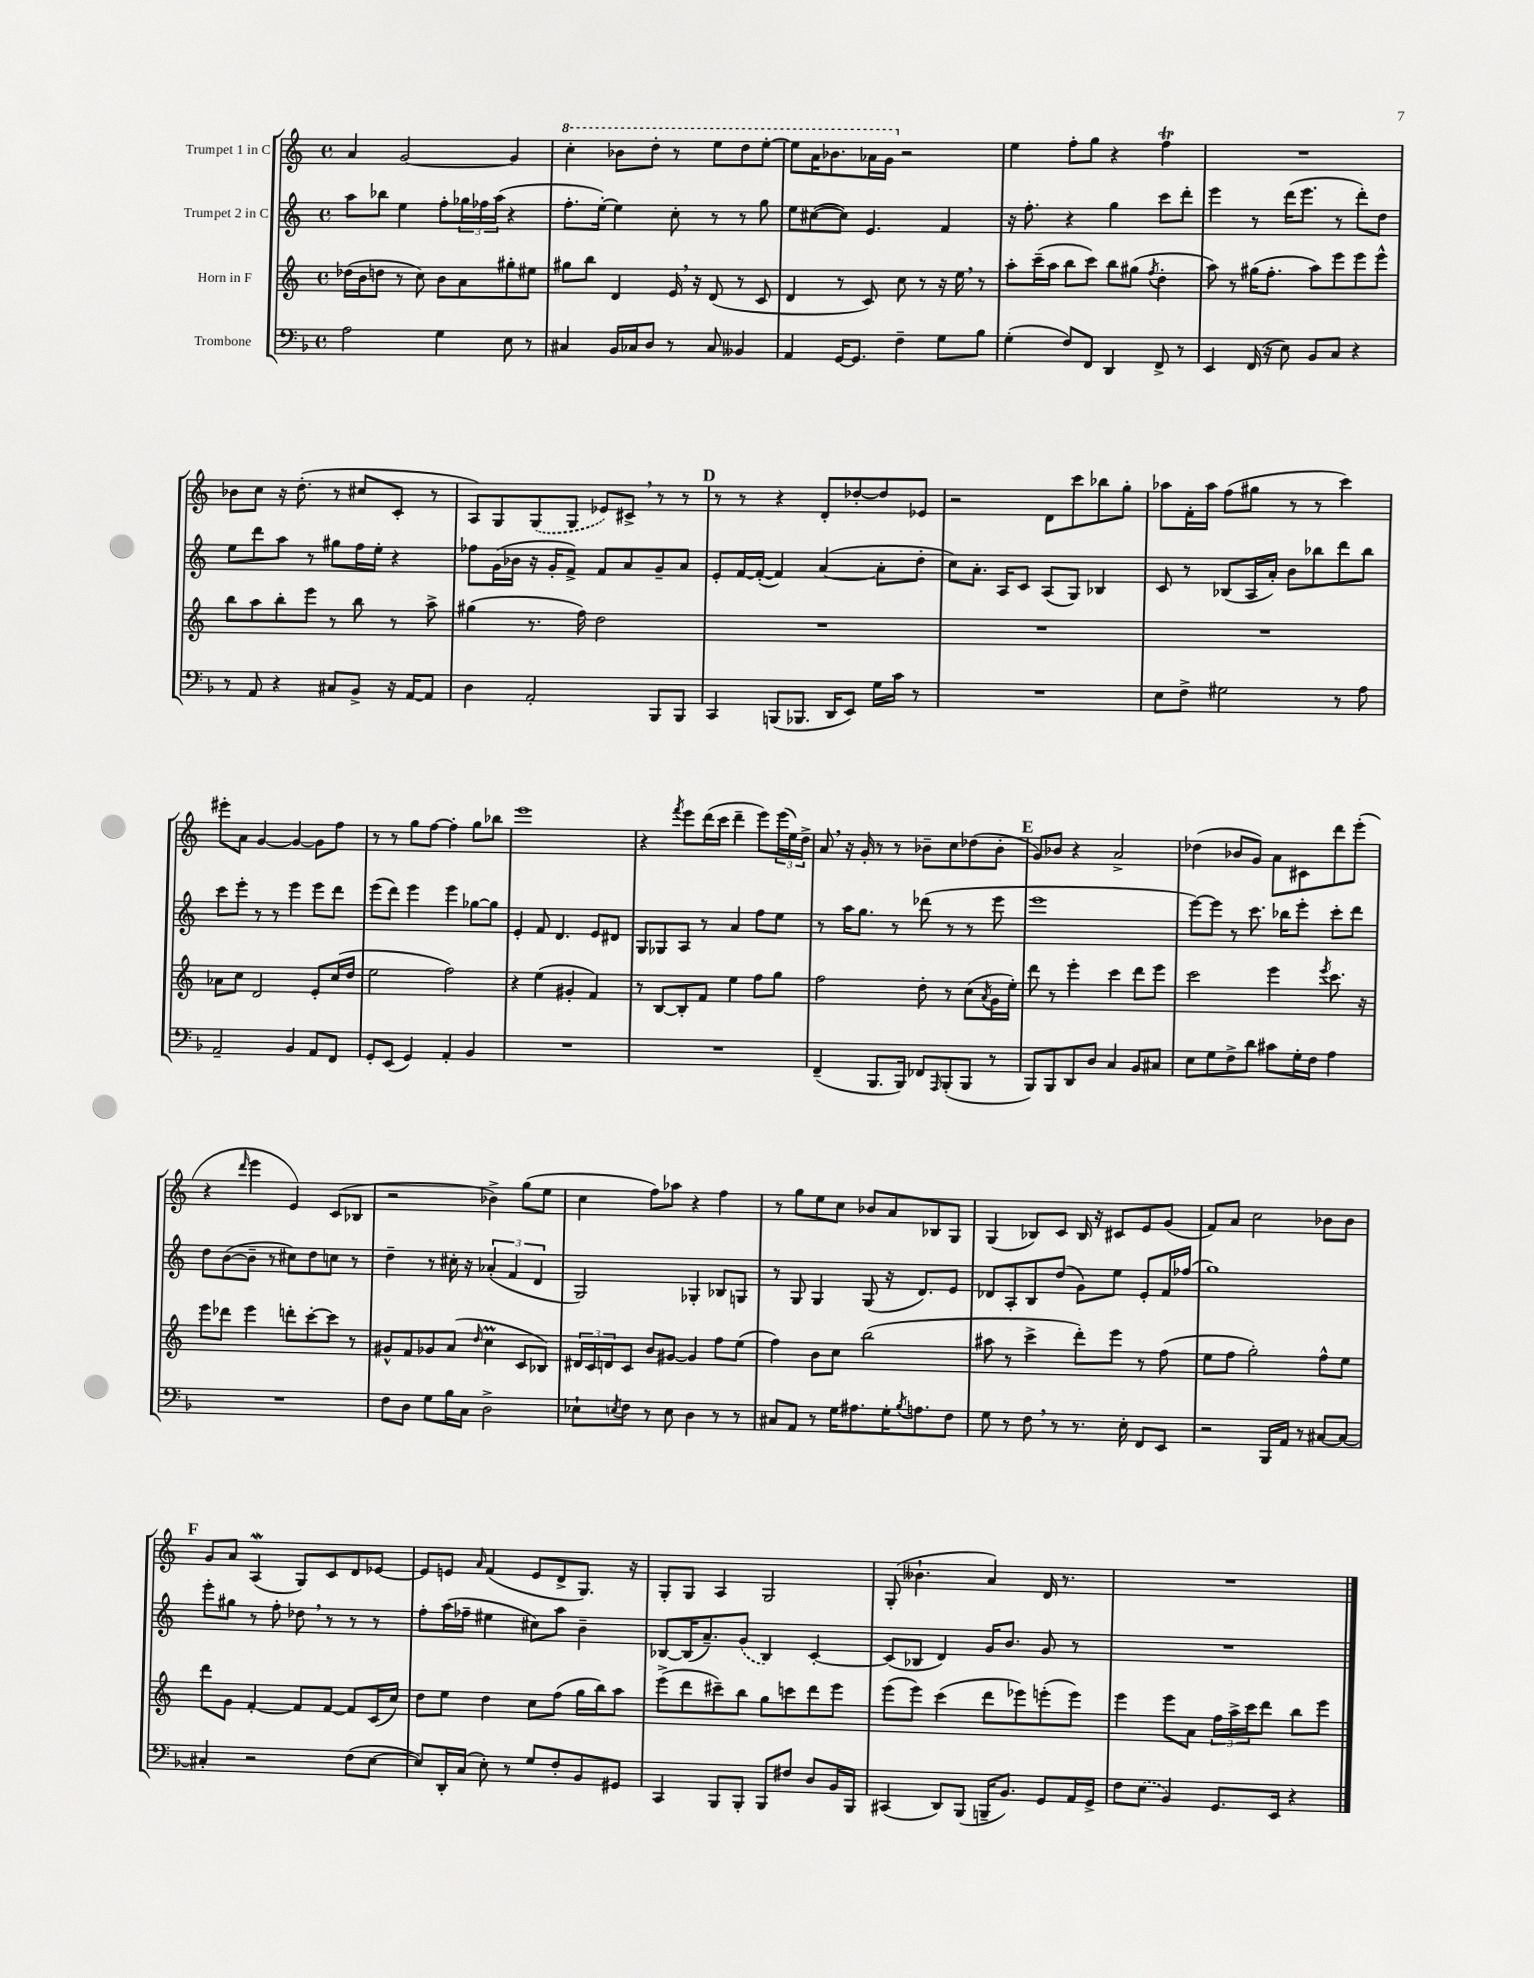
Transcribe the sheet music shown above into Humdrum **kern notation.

**kern	**kern	**kern	**kern
*part4	*part3	*part2	*part1
*staff4	*staff3	*staff2	*staff1
*I"Trombone	*I"Horn in F	*I"Trumpet 2 in C	*I"Trumpet 1 in C
*clefF4	*clefG2	*clefG2	*clefG2
*k[b-]	*k[]	*k[]	*k[]
*M4/4	*M4/4	*M4/4	*M4/4
*met(c)	*met(c)	*met(c)	*met(c)
=21	=21	=21	=21
2A\	(16dd-X\LL	8aa\L	4a/
.	16b\J	.	.
.	8ddn\J	8bb-X\J	.
.	8r	4ee\	[2g/
.	8cc\)	.	.
4G\	8b\L	8ff'\L	.
.	8a\	24gg-X\L	.
.	.	24ff-X\	.
.	.	(24aa\JJ	.
8E\	8gg#X'\	4r	4g/]
8r	8ee#X\J	.	.
=22	=22	=22	=22
*	*	*	*8va
4C#X/	8gg#X\L	8.ff'\L	4ccc'\
.	8bb\J	.	.
.	.	[16ee'\Jk)	.
16BB-/LL	4d/	4ee\]	8bb-X\L
16C-X/J	.	.	.
8D/J	.	.	8ddd'\J
8r	16e,/	8cc'\	8r
.	16r	.	.
8C-/	(8d/	8r	8eee\L
4BB--X/	8r	8r	8ddd\
.	8c/	8gg\	[8eee'\J
=23	=23	=23	=23
4AA/	4d/	8ee\L	8eee\L]
.	.	([8cc#X\	16aa\K
.	.	.	8.bb-X\
[16GG/KL	8r	8cc#\J])	.
8.GG/J]	.	.	.
.	8c/)	4.e/	16aa-X\L
.	.	.	16gg\JJ
*	*	*	*X8va
4F~\	8cc\	.	2r
.	8r	.	.
8G\L	16r	4f/	.
.	16ee,\	.	.
8B-\J	8r	.	.
=24	=24	=24	=24
(4G'\	8aa'\L	16r	4ee\
.	.	8.ff'\	.
.	(16ccc~\L	.	.
.	16aa\JJ	.	.
8F/L)	8bb\L	4r	8ff'\L
8FF/J	8ccc\J)	.	8gg\J
4DD/	8bb\L	4gg\	4r
.	(8gg#X\J	.	.
.	8qff/	.	.
8FF^/	4dd'\	8ccc\L	4ffT\
8r	.	8ddd'\J	.
=25	=25	=25	=25
4EE/	8aa\)	4eee\	1r
.	8r	.	.
(16FF/	(16gg#X\KL	8r	.
16r	8.ff'\J	.	.
8E\)	.	(16ddd\KL	.
.	.	8.eee\J	.
8BB-/L	8aa\L)	.	.
8C/J	8eee\	8r	.
4r	8eee\	8ddd'\L)	.
.	8eee^^\J	8dd\J	.
!!LO:LB:g=z
=26	=26	=26	=26
8r	8bb\L	8ee\L	8b-X\L
8AA/	8aa\	8ddd\	8cc\J
4r	8bb'\	8aa\J	16r
.	.	.	(8.dd'\
.	8eee\J	8r	.
8C#X/L	8r	8gg#X\L	8r
8BB-^/J	8bb\	16ff\L	8cc#X/L
.	.	16ee'\JJ	.
16r	8r	4r	8c'/J
[16AA/KL	.	.	.
8AA/J]	8aa^\	.	8r
=27	=27	=27	=27
4D\	(4gg#X\	8ff-X\L	8A/L)
.	.	(16g\L	8G/
.	.	16b-X\JJ	.
2AA'/	8.r	16r	(8G/
.	.	16g'/KL	.
.	.	8f^/J)	8G/J
.	16ff\)	.	.
.	2dd\	8f/L	8e-X/L)
.	.	8a/	8c#X^,/J
8BBB-/L	.	8g~/	8r
8BBB-/J	.	8a/J	8r
!!LO:REH:place=s1:t=D
=28	=28	=28	=28
4CC/	1r	8e'/L	8r
.	.	[16f/L	8r
.	.	(16f'/JJ_	.
(8BBBn/L	.	4f/])	4r
8.BBB-X/J	.	.	.
.	.	([4a/	8d'/L
16DD/KL	.	.	.
8EE/J)	.	.	[8dd-X'/
16G\LL	.	8a'\L]	8dd-/]
16c\JJ	.	.	.
8r	.	8dd'\J	8e-X/J
=29	=29	=29	=29
1r	1r	8cc\L)	2r
.	.	8.a'\J	.
.	.	16A/KL	.
.	.	8c/J	.
.	.	(8A/L	8d\L
.	.	8G/J)	8ccc\
.	.	4B-X/	8bb-X\
.	.	.	8gg'\J
=30	=30	=30	=30
8E\L	1r	8c/	8aa-X\L
8F^\J	.	8r	16f'\L
.	.	.	16aa-\JJ
2G#X\	.	(8B-X/L	(8ff\L
.	.	16A/L	8gg#X\J
.	.	16a'/JJ)	.
.	.	8b\L	8r
.	.	8bb-X\	8r
8r	.	8ddd\	4ccc\)
8A\	.	8bb-\J	.
!!LO:LB:g=z
=31	=31	=31	=31
2AA~/	8a-X\L	8ccc\L	8eee#X'\L
.	8cc\J	8eee'\J	8a\J
.	2d/	8r	[4g/
.	.	8r	.
4BB-/	.	4eee\	4g/_
8AA/L	8e'/L	8eee\L	8g\L]
8FF/J	(16cc/L	8ddd\J	8ff\J
.	16dd/JJ	.	.
=32	=32	=32	=32
8GG'/L	2ee\	(8eee\L	8r
(8EE/J	.	8ddd\J)	8r
4GG/)	.	4eee\	8gg\L
.	.	.	[8ff\J
4AA'/	2ff\)	4eee\	4ff'\]
4BB-/	.	[8gg-X\L	8gg\L
.	.	8gg-\J]	8bb-X\J
=33	=33	=33	=33
1r	4r	4e'/	1eee
.	(4ee\	8f/	.
.	.	4.d/	.
.	4g#X'/	.	.
.	4f/)	8e/L	.
.	.	8d#X/J	.
=34	=34	=34	=34
1r	8r	8G/L	4r
.	[8B/L	8G-X/	.
.	.	.	8qfff/
.	8B'/]	8A/J	8eee\L
.	8f/J	8r	(16ddd\L
.	.	.	16ccc\JJ
.	4ee\	4a/	4ddd~\
.	8ff\L	8ff\L	8eee\L)
.	8gg\J	8ee\J	(24eee\L
.	.	.	24ee\)
.	.	.	24dd^\JJ
=35	=35	=35	=35
(4FF~/	2ff\	8r	8a,/
.	.	16aa\KL	16r
.	.	8.gg\J	16g'/
8.BBB-/L	.	.	8r
.	.	8r	8r
16BBB-/Jk)	.	.	.
8FF-X/L	8dd'\	(8ddd-X\	8b-X~\L
16qqAAA/	.	.	.
(8BBB-'/	8r	8r	8cc\
8BBB-/J	(8cc\L	8r	(8dd-X\
.	8qa/	.	.
8r	16g\L	8eee\	8b-'\J
.	16ee'\JJ)	.	.
!!LO:REH:place=s1:t=E
=36	=36	=36	=36
8BBB-/L)	8ddd\	1eee	8g/L)
8BBB-/	8r	.	8b-X/J
8DD/	4eee'\	.	4r
8D/J	.	.	.
4C/	4ccc\	.	2a^/
8BB-/L	8ddd\L	.	.
8C#X/J	8eee\J	.	.
=37	=37	=37	=37
8E\L	2ccc\	[8eee\L)	(4dd-X\
8G\	.	8eee\J]	.
8F^\	.	8r	8b-X/L
8d\J	.	8.ccc\	8g/J)
8c#X\L	4eee\	.	8a\L
.	.	16bb-X\KL	.
16G'\L	.	8eee'\J	8c#X\
16F\JJ	.	.	.
.	8qeee/	.	.
4A\	8.ccc\	8ccc'\L	8ddd\
.	.	8ddd\J	(8eee'\J
.	16r	.	.
!!LO:LB:g=z
=38	=38	=38	=38
1r	8eee\L	8dd\L	4r
.	8ddd-X\J	([8b\	.
.	.	.	16qqddd/
.	4eee\	8b~\J]	4eee\
.	.	8r	.
.	8dddn'\L	8cc#X\L)	4e/)
.	[8ccc'\	8dd\	.
.	8ccc\J]	8ccn\J	(8c/L
.	8r	8r	8B-X/J
=39	=39	=39	=39
8F\L	8g#X^^/L	4dd~\	2r
8D\J	8f/	.	.
8G\L	8g-X/	8r	.
16B-\L	(8a/J	16cc#X'\	.
16C\JJ	.	16r	.
.	16qqdd/	.	.
2D^\	4ccM\	(6a-X'/	4b-X^\)
.	.	6f/	.
.	8c/L	.	(8gg\L
.	.	6d/	.
.	8B-X/J)	.	8ee\J
=40	=40	=40	=40
8E-X`\L	24d#X/LL	2G/)	4cc\
.	24c/	.	.
.	24dn/J	.	.
8qEn/	.	.	.
8F\J	8c/J	.	.
8r	8b/L	.	8ff\L)
8E\	[8g#X/J	.	8aa-X\J
4D\	4g#/]	4G-X'/	4r
8r	8ff\L	8B-X/L	4ff\
8r	(8ee\J	8Gn/J	.
=41	=41	=41	=41
8C#X/L	4ff\)	8r	8r
8AA/J	.	8G/	8gg\L
8r	8b\L	4G/	8ee\
16G\KL	8cc\J	.	8cc\J
8.A#X\	.	.	.
.	(2bb\	(8G/	8b-X/L
16G'\K	.	16r	8a/
8qB-/	.	.	.
8.An\	.	8.d/L)	.
.	.	.	8B-X/
8F\J	.	8e/J	8G/J
=42	=42	=42	=42
8G\	8aa#X\	8d-X/L	(4G/
8r	8r	8A'/	.
8F,\	4ccc^\	8B/	8B-X/L)
8r	.	(8dd/J	8c/J
8.r	8ddd'\L)	8g\L)	16B-/
.	.	.	16r
.	8eee\J	8ee\J	8c#X/L
16E'\	.	.	.
8FF/L	8r	8e'/L	8e/
8EE/J	(8ff\	16f/L	(8g/J
.	.	(16ff-X/JJ	.
=43	=43	=43	=43
2r	8ee\L	1gg)	8f/L)
.	8ff\J	.	8a/J
.	2gg'\)	.	2cc\
16BBB-/LL	.	.	.
16AA/JJ	.	.	.
8r	.	.	.
[8C#X/L	8ff^^\L	.	8b-X\L
8C#/J_	8ee\J	.	8b-\J
!!LO:LB:g=z
!!LO:REH:place=s1:t=F
=44	=44	=44	=44
4C#X'/]	8ddd\L	8eee'\L	8g/L
.	8g\J	8gg#X\J	8a/J
2r	[4f'/	8r	(4AW/
.	.	8ff'\	.
.	8f/L]	8dd-X,\	8G/L)
.	[8f/J	8r	8c/
(8F\L	8f/L]	8r	8d/
[8E\J	(16c/L	8r	[8e-X/J
.	16cc/JJ)	.	.
=45	=45	=45	=45
8E/L])	8dd\L	8ff'\L	8e-/L]
16DD'/L	8ee\J	(16aa\L	8en/J
(16C/JJ	.	16ff-X~\JJ	.
.	.	.	16qqa/
8E'\)	4dd\	4ee#X\	(4f/
8r	.	.	.
8G/L	8cc\L	8cc#X\L)	8e/L
8F'/	(8ff\J	8aa\J	8d^/
8BB-/	16gg\LL	4b~\	8.G/J)
.	16bb\J)	.	.
8GG#X/J	8aa\J	.	.
.	.	.	16r
=46	=46	=46	=46
4CC/	(8eee^\L	[8B-X/L	8G'/L
.	8ddd\	(16B-/K]	8G/J
.	.	8.a~/)	.
8BBB-/L	8ccc#X~\)	.	4A/
8BBB-'/J	8bb\J	(8g/J	.
8BBB-/L	8gg\L	4B-/)	2G/
8F#X/J	8cccn\	.	.
8D/L	8ddd\	[4c'/	.
16BB-/L	8eee\J	.	.
16BBB-/JJ	.	.	.
=47	=47	=47	=47
(4CC#X/	(8eee\L	(8c/L]	(8G'/
.	8eee\J)	8B-X/J	4.b--X`\
8DD/L)	(4ccc\	4d/)	.
(8BBB-/J	.	.	.
16BBBn~/KL	8ddd\L	16g/KL	4a/)
8.BB-/J)	.	8.b/J	.
.	8eee-X\)	.	.
8GG/L	(8eeen'\	8g/	16d/
.	.	.	8.r
16AA/L	8eee\J)	8r	.
16GG^/JJ	.	.	.
=48	=48	=48	=48
8F\L	4eee\	1r	1r
(8E\J	.	.	.
4BB-/)	8eee\L	.	.
.	8a\J	.	.
8.GG/L	24ff\LL	.	.
.	24aa^\	.	.
.	24ccc\J	.	.
.	8ddd\J	.	.
16EE/Jk	.	.	.
4r	8bb\L	.	.
.	8eee\J	.	.
==	==	==	==
*-	*-	*-	*-
